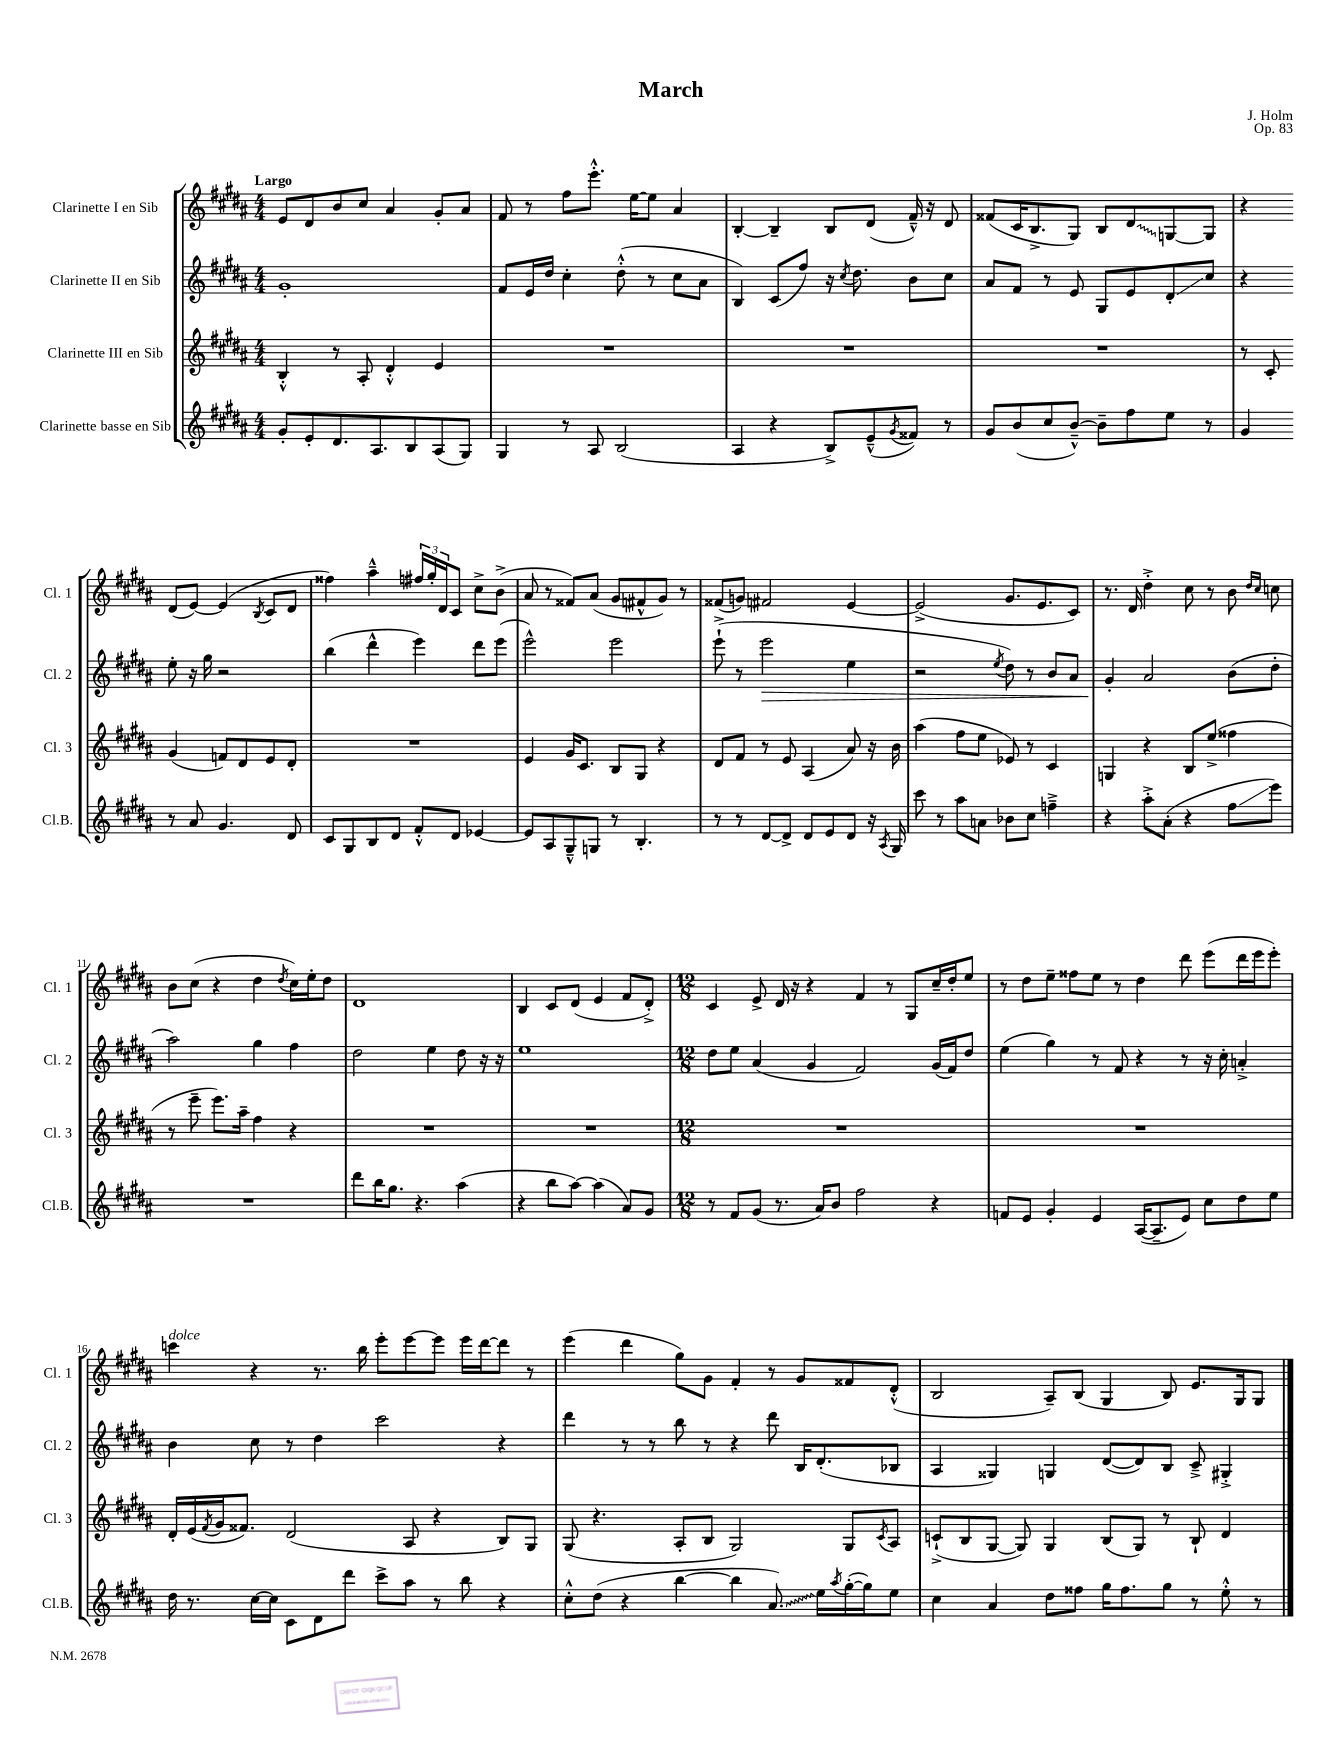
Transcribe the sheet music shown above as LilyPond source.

\header { title = "March" composer = "J. Holm" opus = "Op. 83" }
<<
\new StaffGroup <<
\new Staff = "s0" \with { instrumentName = "Clarinette I en Sib" shortInstrumentName = "Cl. 1" } {
    \clef treble \key b \major \numericTimeSignature \time 4/4 \tempo "Largo"
    e'8 dis'8 b'8 cis''8 ais'4 gis'8-. ais'8 |
    fis'8 r8 fis''8 e'''8.-.-^ e''16~ e''8 ais'4 |
    b4~-. b4-- b8 dis'8( fis'16---^) r16 dis'8 |
    fisis'8( cis'16 b8.-> gis8) b8 \once \override Glissando.style = #'zigzag dis'8\glissando g8~ g8 |
    r4 dis'8( e'8~) e'4( \acciaccatura { b8 } cis'8 dis'8 |
    fisis''4) ais''4---^ \tuplet 3/2 { fis''16 gis''16-. dis'16 } cis'8 cis''8-> b'8->( |
    ais'8 r8 fisis'8) ais'8( gis'8 fis'8-^ gis'8) r8 |
    fisis'8( g'8) fis'2 e'4~ |
    e'2->( gis'8. e'8. cis'8) |
    r8. dis'16 dis''4-.-> cis''8 r8 b'8 \grace { dis''16 cis''16 } c''8 |
    b'8 cis''8( r4 dis''4 \acciaccatura { dis''8 } cis''16) e''16-. dis''8 |
    dis'1 |
    b4 cis'8 dis'8( e'4 fis'8 dis'8-.->) |
    \numericTimeSignature \time 12/8 cis'4 e'8-> dis'16 r16 r4 fis'4 r8 gis8 cis''16-- dis''16-. e''8 |
    r8 dis''8 e''8-- fisis''8 e''8 r8 dis''4 dis'''8 e'''8( dis'''16 e'''16 e'''8-.) |
    c'''4^\markup { \italic "dolce" } r4 r8. b''16 e'''8-. e'''8~ e'''8 e'''16 dis'''16~ dis'''8 r8 |
    e'''4( dis'''4 gis''8) gis'8 fis'4-. r8 gis'8 fisis'8 dis'8-.-^( |
    b2 ais8--) b8( gis4 b8) e'8. gis16 gis8 \bar "|." |
}
\new Staff = "s1" \with { instrumentName = "Clarinette II en Sib" shortInstrumentName = "Cl. 2" } {
    \clef treble \key b \major \numericTimeSignature \time 4/4
    gis'1-. |
    fis'8 e'16 dis''16 cis''4-. dis''8-.-^( r8 cis''8 ais'8 |
    b4) cis'8( fis''8) r16 \acciaccatura { cis''8 } dis''8. b'8 cis''8 |
    ais'8 fis'8 r8 e'8 gis8 e'8 dis'8-.\glissando cis''8 |
    r4 e''8-. r16 gis''16 r2 |
    b''4( dis'''4-^ e'''4) dis'''8 e'''8( |
    e'''2-^) e'''2 |
    e'''8-!->( r8 e'''2\> e''4 |
    r2 \acciaccatura { e''8 } dis''8) r8 b'8 ais'8 |
    gis'4-.\! ais'2 b'8( dis''8-. |
    ais''2) gis''4 fis''4 |
    dis''2 e''4 dis''8 r16 r16 |
    e''1 |
    \numericTimeSignature \time 12/8 dis''8 e''8 ais'4( gis'4 fis'2) gis'16( fis'16) dis''8 |
    e''4( gis''4) r8 fis'8 r4 r8 r16 cis''16-. a'4-.-> |
    b'4 cis''8 r8 dis''4 cis'''2 r4 |
    dis'''4 r8 r8 b''8 r8 r4 dis'''8 b16 dis'8.-.( bes8 |
    ais4 gisis4) g4 dis'8~( dis'8) b8 cis'8---> gis4-.-> \bar "|." |
}
\new Staff = "s2" \with { instrumentName = "Clarinette III en Sib" shortInstrumentName = "Cl. 3" } {
    \clef treble \key b \major \numericTimeSignature \time 4/4
    b4-.-^ r8 ais8-. dis'4-.-^ e'4 |
    R1 |
    R1 |
    R1 |
    r8 cis'8-. gis'4( f'8) dis'8 e'8 dis'8-. |
    R1 |
    e'4 gis'16 cis'8. b8 gis8 r4 |
    dis'8 fis'8 r8 e'8 ais4( ais'8) r16 b'16 |
    ais''4( fis''8 e''8 ees'8) r8 cis'4 |
    g4 r4 b8 e''8->( fisis''4 |
    r8 e'''8-- e'''8.) ais''16-- fis''4 r4 |
    R1 |
    R1 |
    \numericTimeSignature \time 12/8 R1. |
    R1. |
    dis'16-. e'16( \acciaccatura { fis'8 } gis'16 fisis'8.) dis'2( ais8 r4 b8) gis8 |
    gis8( r4. ais8-. b8 gis2) gis8 \acciaccatura { cis'8 } ais8 |
    c'8-!->( b8 gis8~ gis8) gis4 b8( gis8) r8 b8-! dis'4 \bar "|." |
}
\new Staff = "s3" \with { instrumentName = "Clarinette basse en Sib" shortInstrumentName = "Cl.B." } {
    \clef treble \key b \major \numericTimeSignature \time 4/4
    gis'8-. e'8-. dis'8. ais8. b8 ais8( gis8) |
    gis4 r8 ais8 b2( |
    ais4 r4 b8->) e'8---^( \acciaccatura { gis'8 } fisis'8) r8 |
    gis'8 b'8( cis''8 b'8~---^) b'8-- fis''8 e''8 r8 |
    gis'4 r8 ais'8 gis'4. dis'8 |
    cis'8 gis8 b8 dis'8 fis'8-.-^ dis'8 ees'4~ |
    ees'8 ais8 gis8---^ g8 r8 b4.-. |
    r8 r8 dis'8~ dis'8-> dis'8 e'8 dis'8 r16 \acciaccatura { ais8 } gis16 |
    cis'''8 r8 ais''8 a'8 bes'8 cis''8 f''4---> |
    r4 ais''8-.-> ais'8-.( r4 fis''8\glissando e'''8) |
    R1 |
    dis'''8 b''16 gis''8. r4. ais''4( |
    r4 b''8 ais''8~) ais''4( ais'8) gis'8 |
    \numericTimeSignature \time 12/8 r8 fis'8 gis'8( r8. ais'16) b'8 fis''2 r4 |
    f'8 e'8 gis'4-. e'4 ais16~( ais8.-- e'8) cis''8 dis''8 e''8 |
    dis''16 r8. cis''16~ cis''16 cis'8 dis'8 dis'''8 cis'''8-> ais''8 r8 b''8 r4 |
    cis''8-.-^ dis''8( r4 b''4~ b''4 \once \override Glissando.style = #'zigzag ais'8.\glissando) e''16 \acciaccatura { ais''8 } gis''16~-.( gis''16) e''8 |
    cis''4 ais'4 dis''8 fisis''8 gis''16 fisis''8. gis''8 r8 e''8-.-^ r8 \bar "|." |
}
>>
>>
